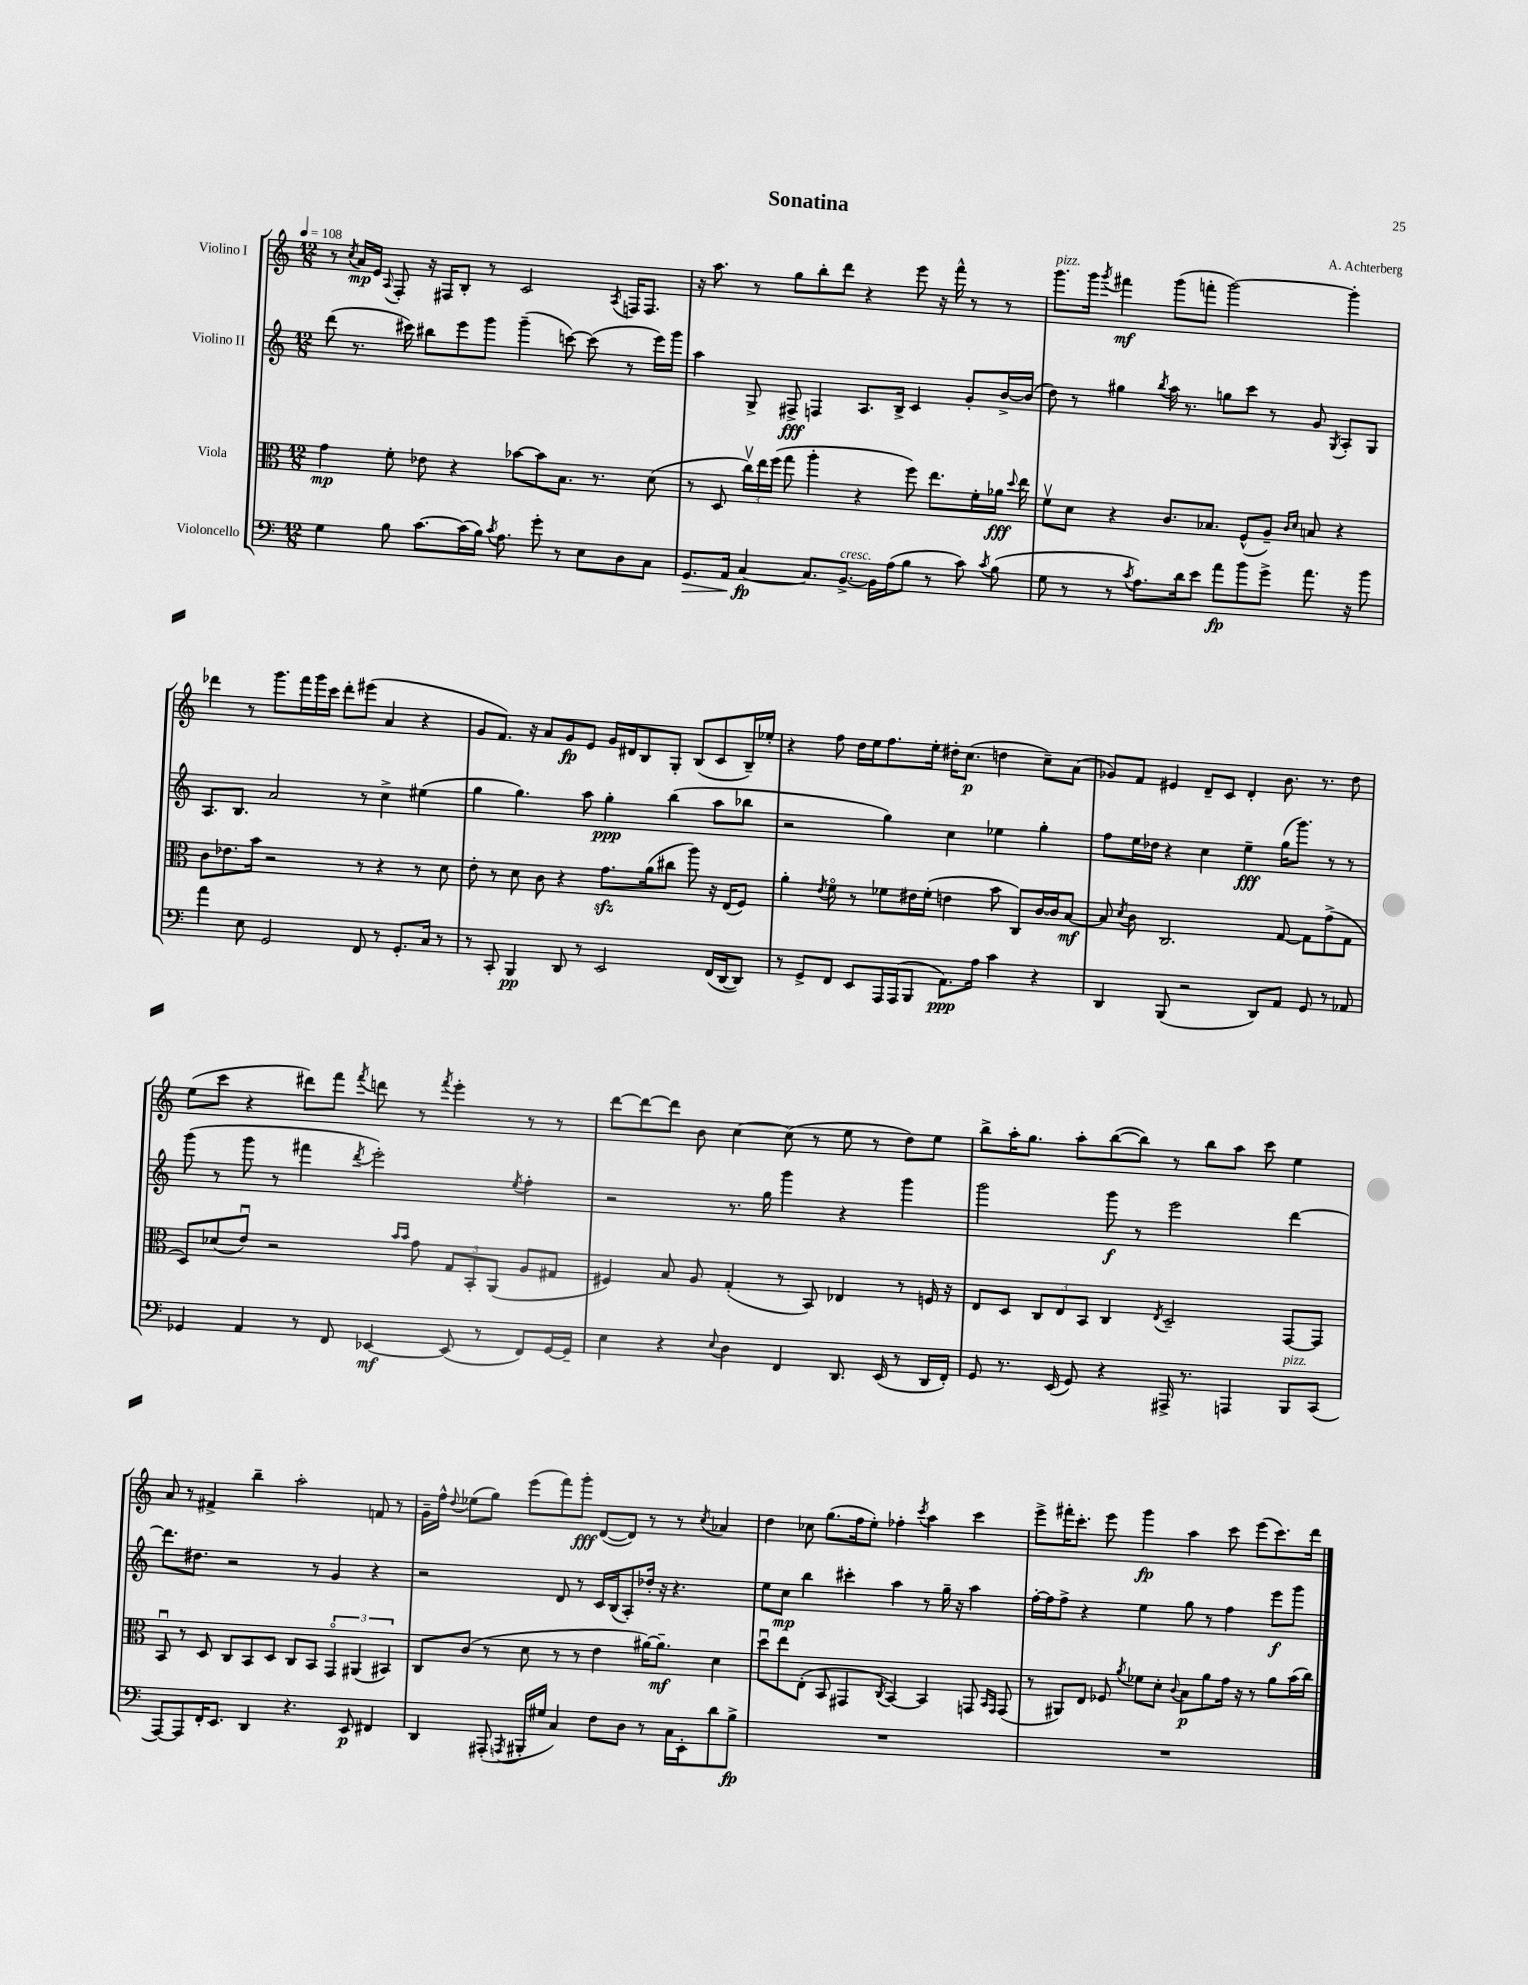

**kern	**dynam	**kern	**dynam	**kern	**dynam	**kern	**dynam
*part4	*part4	*part3	*part3	*part2	*part2	*part1	*part1
*staff4	*staff4	*staff3	*staff3	*staff2	*staff2	*staff1	*staff1
*I"Violoncello	*	*I"Viola	*	*I"Violino II	*	*I"Violino I	*
*clefF4	*	*clefC3	*	*clefG2	*	*clefG2	*
*k[]	*	*k[]	*	*k[]	*	*k[]	*
*M12/8	*	*M12/8	*	*M12/8	*	*M12/8	*
*MM108	*	*MM108	*	*MM108	*	*MM108	*
=1	=1	=1	=1	=1	=1	=1	=1
4G\	.	4g\	mp	(8ddd\	.	8r	.
.	.	.	.	.	.	8qcc/	.
.	.	.	.	8.r	.	16a/LL	mp
.	.	.	.	.	.	16e/JJ	.
.	.	.	.	.	.	8qqA/	.
8B\	.	8f'\	.	.	.	8F'/	.
.	.	.	.	16ccc#X\)	.	.	.
[8.c\L	.	8e-X\	.	8bb#X\L	.	16r	.
.	.	.	.	.	.	16F#X/KL	.
.	.	4r	.	8eee\	.	8B'/J	.
(16c\L]	.	.	.	.	.	.	.
16B\JJ)	.	.	.	8ggg\J	.	8r	.
8qc/	.	.	.	.	.	.	.
8.A\	.	.	.	.	.	.	.
.	.	[8b-X\L	.	(4ggg~\	.	2c/	.
8g'\	.	8b-\]	.	.	.	.	.
8r	.	8.B\J	.	[8cccn\)	.	.	.
8E\L	.	.	.	(8ccc\]	.	.	.
.	.	8.r	.	.	.	.	.
.	.	.	.	.	.	8qA/	.
8D\	.	.	.	8r	.	16Fn/KL	.
.	.	.	.	.	.	8.F/J	.
8C\J	.	(8d\	.	16eee\LL)	.	.	.
.	.	.	.	16ggg\JJ	.	.	.
=2	=2	=2	=2	=2	=2	=2	=2
!	!LO:HP:b	!	!	!	!	!	!
8.GG/L	>	8r	.	4aa\	.	16r	.
.	.	.	.	.	.	8.aa\	.
.	.	8D/	.	.	.	.	.
16AA/Jk	.	.	.	.	.	.	.
[4C/	fp	24ccv\LL)	.	8G^/	.	8r	.
.	.	24ee\	.	.	.	.	.
.	.	(24ff\JJ	.	.	.	.	.
.	.	8gg\	.	8F#X^/	fff	8gg\L	.
8.C/L]	]	4aa'\	.	4Fn/	.	8bb'\	.
.	.	.	.	.	.	8ddd\J	.
!LO:TX:a:i:t=cresc.	!	!	!	!	!	!	!
[8.BB^/J	.	.	.	.	.	.	.
.	.	4r	.	8.A/L	.	4r	.
16BB\LL]	.	.	.	.	.	.	.
(16A\J	.	.	.	16B^/Jk	.	.	.
8B\J	.	8ff\)	.	4c/	.	8eee\	.
8r	.	8.ee\L	.	.	.	16r	.
.	.	.	.	.	.	16fff^^\	.
8c\)	.	.	.	8g'/L	.	8r	.
.	.	16f'\L	.	.	.	.	.
8qc/	.	.	.	.	.	.	.
(8B\	.	16a-X\JJ	fff	[16b^/L	.	8r	.
.	.	8qqdd/	.	.	.	.	.
.	.	16ee\	.	(16b/JJ]	.	.	.
=3	=3	=3	=3	=3	=3	=3	=3
!	!	!	!	!	!	!LO:TX:a:i:t=pizz.	!
8G\	.	8fv\L	.	8dd\)	.	8.ggg\L	.
8r	.	8d\J	.	8r	.	.	.
.	.	.	.	.	.	16ggg\Jk	.
.	.	.	.	.	.	8qggg/	.
8r	.	4r	.	4gg#X\	.	4fff#X\	mf
8qc/	.	.	.	.	.	.	.
8.A\L)	.	.	.	.	.	.	.
.	.	.	.	8qbb/	.	.	.
.	.	8.c/L	.	16aa\	.	(8ggg\L	.
16d\k	.	.	.	8.r	.	.	.
8e\J	.	.	.	.	.	8fffn'\J	.
.	.	8.B-X/J	.	.	.	.	.
8a\L	fp	.	.	8ggn\L	.	[2ggg\)	.
8b\	.	(8F^^/L	.	8ccc\J	.	.	.
8g^\J	.	8A~/J)	.	8r	.	.	.
.	.	16qqc/LL	.	.	.	.	.
.	.	16qqd/JJ	.	.	.	.	.
8.a\	.	8Bn/	.	8g/	.	.	.
.	.	.	.	8qG/	.	.	.
.	.	4r	.	8A'/L	.	4ggg'\]	.
16r	.	.	.	.	.	.	.
8b\	.	.	.	8G/J	.	.	.
!!LO:LB:g=z
=4	=4	=4	=4	=4	=4	=4	=4
4a\	.	8c\L	.	8.A/L	.	4ddd-X\	.
.	.	8.e-X\	.	.	.	.	.
.	.	.	.	8.B/J	.	.	.
8E\	.	.	.	.	.	8r	.
.	.	16b\Jk	.	.	.	.	.
2GG/	.	2r	.	2a/	.	8.ggg\L	.
.	.	.	.	.	.	16fff\L	.
.	.	.	.	.	.	16ggg\	.
.	.	.	.	.	.	16ccc\JJ	.
.	.	.	.	.	.	8ddd-'\L	.
8FF/	.	8r	.	8r	.	(8eee#X\J	.
8r	.	4r	.	4cc^\	.	4a/	.
8.GG'/L	.	.	.	.	.	.	.
.	.	8r	.	(4ee#X\	.	4r	.
16C/Jk	.	.	.	.	.	.	.
8r	.	8d\	.	.	.	.	.
=5	=5	=5	=5	=5	=5	=5	=5
8r	.	8e'\	.	4gg\	.	8g/L	.
8CC'/	.	8r	.	.	.	8.f/J)	.
4BBB/	pp	8d\	.	4.gg\)	.	.	.
.	.	.	.	.	.	16r	.
.	.	8c\	.	.	.	8a/L	.
8DD/	.	4r	.	.	.	8g/	fp
8r	.	.	.	8aa\	.	8e/J	.
2EE/	.	8.gzz\L	.	4gg'\	ppp	16g/LL	.
.	.	.	.	.	.	16d#X/J	.
.	.	.	.	.	.	8B/	.
.	.	(16a\k	.	.	.	.	.
.	.	8cc#X\J	.	(4bb\	.	8G'/J	.
.	.	8aa\)	.	.	.	(8B/L	.
(16FF/LL	.	16r	.	8aa\L	.	8c/	.
[16DD/J	.	(16E/KL	.	.	.	.	.
8DD/J])	.	8F/J)	.	8bb-X\J	.	16B~/L)	.
.	.	.	.	.	.	16ee-X'/JJ	.
=6	=6	=6	=6	=6	=6	=6	=6
8r	.	4a'\	.	2r	.	4r	.
8GG^/L	.	.	.	.	.	.	.
.	.	8qe/	.	.	.	.	.
8FF/J	.	8f\	.	.	.	8ff\	.
8EE/L	.	8r	.	.	.	16dd\LL	.
.	.	.	.	.	.	16ee\J	.
16AAA/L	.	8f-X\L	.	4gg\)	.	8.ff\	.
(16AAA/J	.	.	.	.	.	.	.
8BBB/J	.	16e#X\L	.	.	.	.	.
.	.	(16f-'\JJ	.	.	.	16ee'\Jk	.
8.AA\L)	ppp	4en\	.	4cc\	.	16dd#X'\KL	.
.	.	.	.	.	.	(8.cc\J	p
16A\Jk	.	.	.	.	.	.	.
4c\	.	8b\	.	4ee-X\	.	4ddn\	.
.	.	8C/L)	.	.	.	.	.
4r	.	[16c/L	.	4gg'\	.	8cc~\L)	.
.	.	16c/J]	.	.	.	.	.
.	.	[8B/J	mf	.	.	(8a\J	.
=7	=7	=7	=7	=7	=7	=7	=7
4DD/	.	8B/]	.	8ff\L	.	8g-X/L)	.
.	.	8qd/	.	.	.	.	.
.	.	8c\	.	16ee\L	.	8f/J	.
.	.	.	.	16dd-X\JJ	.	.	.
(8BBB/	.	2.C/	.	4r	.	4e#X/	.
2r	.	.	.	.	.	.	.
.	.	.	.	4cc\	.	8d~/L	.
.	.	.	.	.	.	8c/J	.
.	.	.	.	4ee~\	fff	4d'/	.
8DD/L)	.	.	.	.	.	.	.
8AA/J	.	[8G/	.	(16gg\KL	.	8.b\	.
.	.	.	.	8.ggg\J)	.	.	.
8GG/	.	8G\L]	.	.	.	.	.
.	.	.	.	.	.	8.r	.
8r	.	(8g^\	.	8r	.	.	.
8AA-X/	.	8G\J	.	8r	.	8dd\	.
!!LO:LB:g=z
=8	=8	=8	=8	=8	=8	=8	=8
4GG-X/	.	8D/L)	.	(8ggg\	.	(8ee\L	.
.	.	(8d-X/	.	8r	.	8ccc\J	.
4AA/	.	8eu/J)	.	8ggg\	.	4r	.
.	.	2r	.	8r	.	.	.
8r	.	.	.	4fff#X\	.	8ddd#X\L)	.
8FF/	.	.	.	.	.	8fff\J	.
.	.	.	.	8qddd/	.	8qfff/	.
[4EE-X/	mf	.	.	2eee'\)	.	8dddn\	.
.	.	16qqb/LL	.	.	.	.	.
.	.	16qqb/JJ	.	.	.	.	.
.	.	8g\	.	.	.	8r	.
.	.	.	.	.	.	8qfff/	.
(8EE-/]	.	12G/L	.	.	.	4eee'\	.
.	.	12BB'/	.	.	.	.	.
8r	.	.	.	.	.	.	.
.	.	(12AA/J	.	.	.	.	.
.	.	.	.	8qee/	.	.	.
8FF/L)	.	8A/L	.	4ff'\	.	8r	.
[16GG-/L	.	8G#X/J	.	.	.	8r	.
16GG-~/JJ]	.	.	.	.	.	.	.
=9	=9	=9	=9	=9	=9	=9	=9
4E\	.	4F#X/)	.	2r	.	[8ddd\L	.
.	.	.	.	.	.	8ddd\_	.
4r	.	8B/	.	.	.	8ddd\J]	.
.	.	8A/	.	.	.	8b\	.
8qqE/	.	.	.	.	.	.	.
4D\	.	(4G'/	.	8.r	.	[4cc\	.
.	.	.	.	16gg\	.	.	.
4FF/	.	8r	.	4ggg\	.	(8cc\]	.
.	.	8BB/)	.	.	.	8r	.
8.DD/	.	4E-X/	.	4r	.	8ee\	.
.	.	.	.	.	.	8r	.
(16EE/	.	.	.	.	.	.	.
8r	.	8r	.	4ggg\	.	8dd\L)	.
16DD/LL	.	16Fn/	.	.	.	8ee\J	.
16FF'/JJ)	.	16r	.	.	.	.	.
=10	=10	=10	=10	=10	=10	=10	=10
8GG/	.	8E/L	.	2ggg\	.	8bb^\L	.
8.r	.	8D/J	.	.	.	16aa'\K	.
.	.	.	.	.	.	8.gg\J	.
.	.	12C/L	.	.	.	.	.
(16EE/	.	.	.	.	.	.	.
.	.	12E/	.	.	.	.	.
8GG/)	.	.	.	.	.	8aa'\L	.
.	.	12BB/J	.	.	.	.	.
4r	.	4C/	.	8ggg\	f	([8bb\	.
.	.	.	.	8r	.	8bb\J])	.
.	.	8qE/	.	.	.	.	.
16AAA#X^/	.	2D~/	.	2eee\	.	8r	.
8.r	.	.	.	.	.	.	.
.	.	.	.	.	.	8bb\L	.
4AAAn/	.	.	.	.	.	8aa\J	.
.	.	.	.	.	.	8ccc\	.
!LO:TX:a:i:t=pizz.	!	!	!	!	!	!	!
8BBB/L	.	[8GG/L	.	[4ddd\	.	4ee\	.
(8CC/J	.	8GG/J]	.	.	.	.	.
!!LO:LB:g=z
=11	=11	=11	=11	=11	=11	=11	=11
[8AAA/L)	.	8BBu/	.	8.ddd\L]	.	8a/	.
8AAA/]	.	8r	.	.	.	8r	.
.	.	.	.	8.dd#X\J	.	.	.
16FF'/K	.	8D/	.	.	.	4f#X^/	.
8.EE/J	.	.	.	.	.	.	.
.	.	8C/L	.	2r	.	.	.
4DD/	.	8BB/	.	.	.	4bb~\	.
.	.	8D/J	.	.	.	.	.
4.r	.	8C/L	.	.	.	2aa'\	.
.	.	8BB/J	.	8r	.	.	.
.	.	6GG/	.	4g/	.	.	.
8EE/	p	.	.	.	.	.	.
.	.	(6AA#X/	.	.	.	.	.
4FF#X/	.	.	.	4r	.	8fn/	.
.	.	6BB#X/)	.	.	.	.	.
.	.	.	.	.	.	8r	.
=12	=12	=12	=12	=12	=12	=12	=12
4DD/	.	8C/L	.	2r	.	16g~\LL	.
.	.	.	.	.	.	16ff^^\JJ	.
.	.	.	.	.	.	8qqdd/	.
.	.	(8c/J	.	.	.	(8ee-X\L	.
(8AAA#X'/	.	8r	.	.	.	8gg\J)	.
8qAAAn/	.	.	.	.	.	.	.
16BBB#X'/LL	.	8d\	.	.	.	(8eee\L	.
16G#X/JJ	.	.	.	.	.	.	.
4C/)	.	8r	.	8d/	.	8fff\)	.
.	.	8r	.	8r	.	8ggg'\J	fff
8F\L	.	4e\	.	16c/LL	.	([8d/L	.
.	.	.	.	(16B/J	.	.	.
8D\J	.	.	.	8A'/)	.	8d/J])	.
8r	.	[16a#X\KL)	.	16dd-X'/Jk	.	8r	.
.	.	8.a#~\J]	mf	16r	.	.	.
16C\LL	.	.	.	4.r	.	8r	.
16EE'\J	.	.	.	.	.	.	.
.	.	.	.	.	.	8qcc/	.
8d\	.	4d\	.	.	.	4a-X/	.
8B^\J	fp	.	.	.	.	.	.
=13	=13	=13	=13	=13	=13	=13	=13
1.r	.	8ddu\L	.	8ee\L	.	4dd\	.
.	.	8ee\	.	8cc\J	mp	.	.
.	.	(8E'\J	.	4bb\	.	8cc-X\	.
.	.	8BB/	.	.	.	(8.gg\L	.
.	.	4GG#X/	.	4ccc#X'\	.	.	.
.	.	.	.	.	.	16ff\k	.
.	.	.	.	.	.	8ee'\J)	.
.	.	8qC/	.	.	.	.	.
.	.	[4BB/)	.	4aa\	.	4ff-X'\	.
.	.	.	.	.	.	8qccc/	.
.	.	4BB/]	.	8r	.	4aa\	.
.	.	.	.	16gg~\	.	.	.
.	.	.	.	16r	.	.	.
.	.	8GGn/	.	4aa\	.	4ccc\	.
.	.	16qqBB/LL	.	.	.	.	.
.	.	16qqGG/JJ	.	.	.	.	.
.	.	(8GG/	.	.	.	.	.
=14	=14	=14	=14	=14	=14	=14	=14
1.r	.	8r	.	[16ff'\LL	.	8eee^\L	.
.	.	.	.	16ff\J]	.	.	.
.	.	8AA#X/L)	.	8ff^\J	.	16fff#X'\K	.
.	.	.	.	.	.	8.ccc'\J	.
.	.	8E/J	.	4r	.	.	.
.	.	8F-X/	.	.	.	8eee\	.
.	.	8qa/	.	.	.	.	.
.	.	8f-X\L	.	4ee\	.	4ggg\	fp
.	.	8d'\J	.	.	.	.	.
.	.	8qqc/	.	.	.	.	.
.	.	8B\L	p	8gg\	.	4aa\	.
.	.	8a\	.	8r	.	.	.
.	.	16g\Jk	.	4ff\	.	8ccc\	.
.	.	16r	.	.	.	.	.
.	.	8r	.	.	.	(8eee\L	.
.	.	8a\L	.	8eee\L	f	8.ccc\)	.
.	.	(16b\L	.	8ggg\J	.	.	.
.	.	16cc\JJ)	.	.	.	16ddd\Jk	.
==	==	==	==	==	==	==	==
*-	*-	*-	*-	*-	*-	*-	*-
